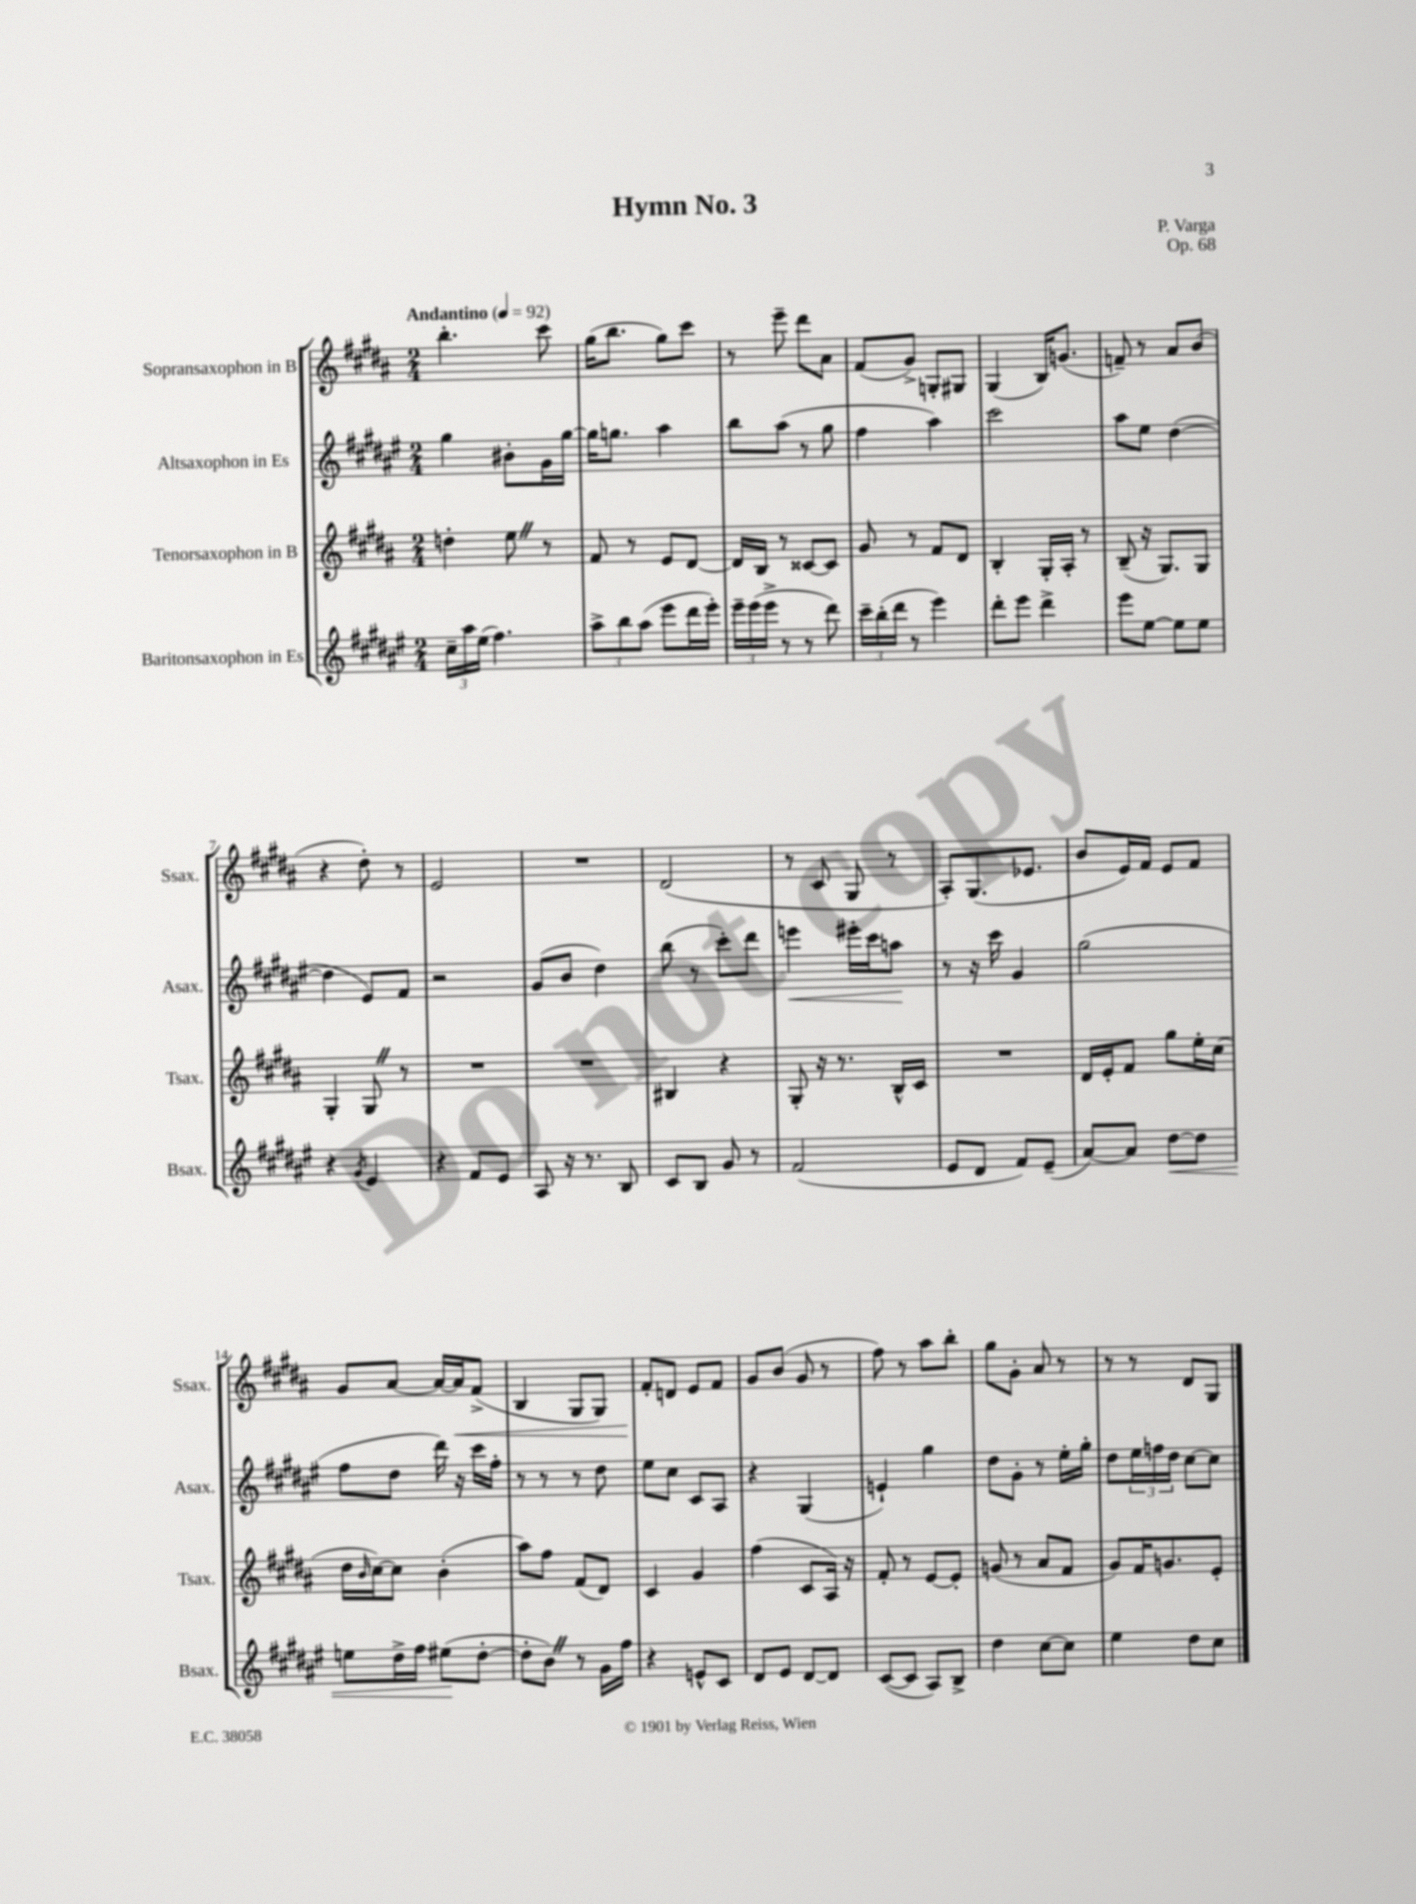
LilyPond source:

\header { title = "Hymn No. 3" composer = "P. Varga" opus = "Op. 68" }
<<
\new StaffGroup <<
\new Staff = "s0" \with { instrumentName = "Sopransaxophon in B" shortInstrumentName = "Ssax." } {
    \clef treble \key b \major \numericTimeSignature \time 2/4 \tempo "Andantino" 4 = 92
    b''4.-. cis'''8 |
    gis''16( b''8. gis''8) cis'''8 |
    r8 e'''8-- dis'''8 ais'8 |
    fis'8( gis'8->) g8-. gis8 |
    gis4( b16) g'8.( |
    f'8--) r8 ais'8 b'8( |
    r4 dis''8-.) r8 |
    e'2 |
    R2 |
    dis'2( |
    r8 cis'8 gis8 r8 |
    ais8-.) gis8.( ees'8. |
    b'8 e'16) fis'16 e'8 fis'8 |
    gis'8 ais'8~ ais'16~ ais'16\< fis'8->( |
    b4 gis8 gis8) |
    fis'8-.\! d'8 e'8 fis'8 |
    gis'8 b'8( gis'8 r8 |
    fis''8) r8 ais''8 b''8-. |
    gis''8 gis'8-. ais'8 r8 |
    r8 r8 dis'8 gis8 \bar "|." |
}
\new Staff = "s1" \with { instrumentName = "Altsaxophon in Es" shortInstrumentName = "Asax." } {
    \clef treble \key fis \major \numericTimeSignature \time 2/4
    gis''4 bis'8-. gis'16 gis''16~ |
    gis''16 g''8. ais''4 |
    b''8 ais''8( r8 gis''8 |
    fis''4 ais''4) |
    cis'''2 |
    ais''8 eis''8 dis''4~( |
    dis''4 eis'8) fis'8 |
    r2 |
    gis'8( b'8 dis''4) |
    b''8( r8 cis'''8-.) dis'''8 |
    e'''4\< eis'''16-. cis'''16 a''8\! |
    r8 r16 cis'''16 gis'4 |
    gis''2( |
    fis''8 dis''8 dis'''16) r16 cis'''16 fis''16-. |
    r8 r8 r8 dis''8 |
    eis''8 cis''8 cis'8 ais8 |
    r4 gis4( |
    e'4-!) gis''4 |
    dis''8 gis'8-. r8 eis''16-. gis''16-. |
    dis''8 \tuplet 3/2 { eis''16 f''16 dis''16 } cis''8~ cis''8 \bar "|." |
}
\new Staff = "s2" \with { instrumentName = "Tenorsaxophon in B" shortInstrumentName = "Tsax." } {
    \clef treble \key b \major \numericTimeSignature \time 2/4
    d''4-. e''8 \once \override BreathingSign.text = \markup { \musicglyph "scripts.caesura.straight" } \breathe r8 |
    fis'8 r8 e'8 dis'8~ |
    dis'16 b16 r8 cisis'8~ cisis'8 |
    gis'8 r8 fis'8 dis'8 |
    b4-. gis16-. ais16-. r8 |
    b8--( r16 gis8.) gis8 |
    gis4-. gis8 \once \override BreathingSign.text = \markup { \musicglyph "scripts.caesura.straight" } \breathe r8 |
    R2 |
    R2 |
    bis4 r4 |
    gis8-. r16 r8. b16-^ cis'16 |
    R2 |
    dis'16 e'16-. fis'8 gis''8 e''16-. cis''16( |
    dis''16 \grace { b'16 } cis''16~) cis''8 b'4-.( |
    ais''8) fis''8 fis'8( dis'8) |
    cis'4 gis'4 |
    fis''4( cis'8 ais16) r16 |
    fis'8-. r8 e'8~ e'8-. |
    g'8( r8 ais'8 fis'8 |
    gis'8) fis'16 g'8. e'8-. \bar "|." |
}
\new Staff = "s3" \with { instrumentName = "Baritonsaxophon in Es" shortInstrumentName = "Bsax." } {
    \clef treble \key fis \major \numericTimeSignature \time 2/4
    \tuplet 3/2 { cis''16-- ais''16 eis''16( } fis''4.) |
    \tuplet 3/2 { ais''8-> b''8 ais''8( } eis'''8 dis'''16 eis'''16-.) |
    \tuplet 3/2 { eis'''16-- eis'''16( eis'''16-> } r8 r8 dis'''8) |
    \tuplet 3/2 { cis'''16-- b''16-.( dis'''16 } r8 eis'''4) |
    dis'''8-. eis'''8 dis'''4-> |
    eis'''8 eis''8~ eis''8 eis''8 |
    r4 \acciaccatura { gis'8 } eis'4 |
    r4 fis'8 eis'8 |
    ais8 r16 r8. b8 |
    cis'8 b8 gis'8 r8 |
    fis'2( |
    eis'8 dis'8 fis'8) eis'8--( |
    ais'8~) ais'8 dis''8~\< dis''8 |
    e''8 dis''16-> fis''16 eis''8\!( dis''8~-. |
    dis''8-. b'8) \once \override BreathingSign.text = \markup { \musicglyph "scripts.caesura.straight" } \breathe r8 gis'16 fis''16 |
    r4 e'8-^ cis'8 |
    dis'8 eis'8 dis'8~ dis'8 |
    cis'8~( cis'8 ais8) b8-> |
    dis''4 cis''8~ cis''8 |
    eis''4 dis''8 cis''8 \bar "|." |
}
>>
>>
